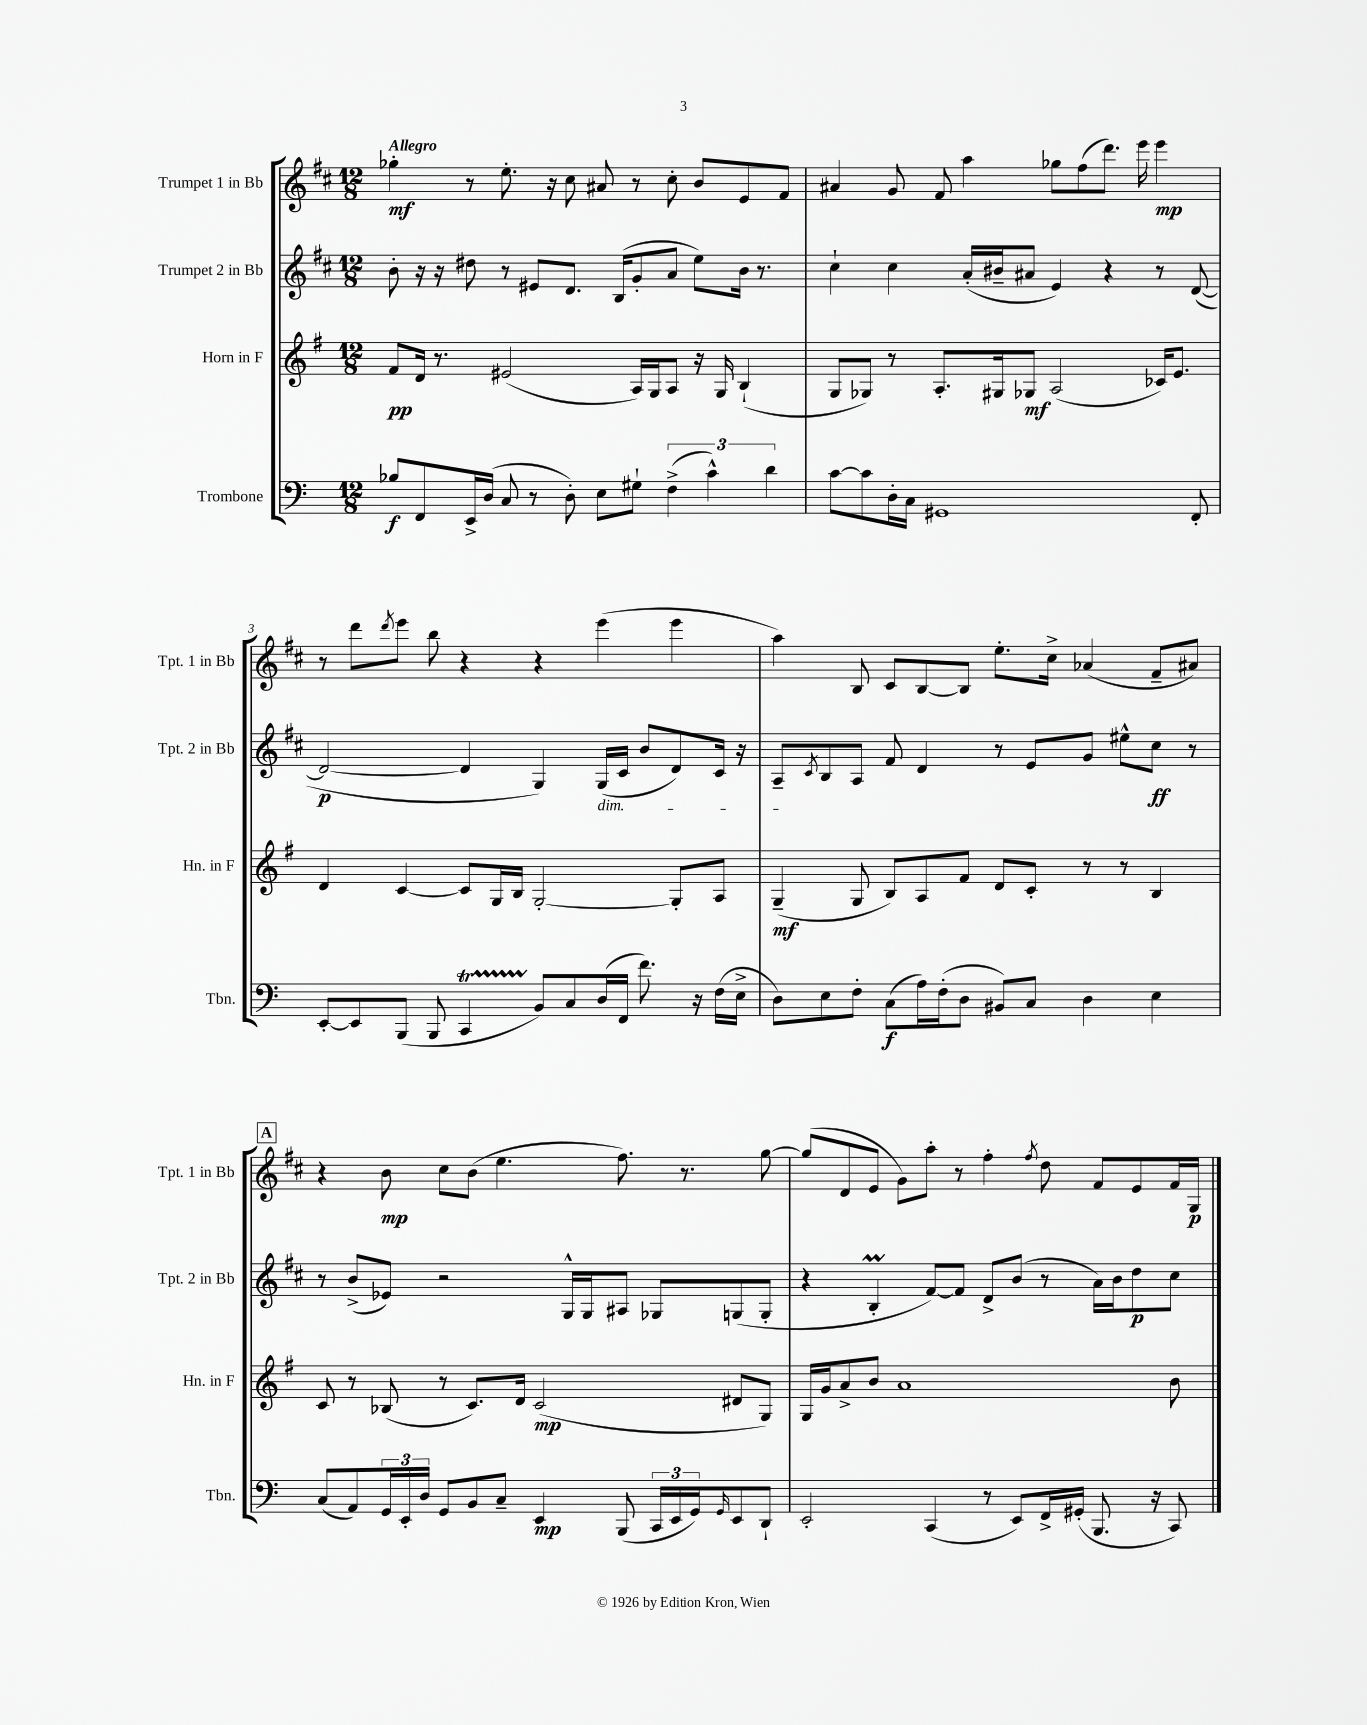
<<
\new StaffGroup <<
\new Staff = "s0" \with { instrumentName = "Trumpet 1 in Bb" shortInstrumentName = "Tpt. 1 in Bb" } {
    \clef treble \key d \major \numericTimeSignature \time 12/8 \tempo "Allegro"
    ges''4-.\mf r8 e''8.-. r16 cis''8 ais'8 r8 cis''8-. b'8 e'8 fis'8 |
    ais'4 g'8 fis'8 a''4 ges''8 fis''8( d'''8.) e'''16 e'''4\mp |
    r8 d'''8 \acciaccatura { d'''8 } e'''8 b''8 r4 r4 e'''4( e'''4 |
    a''4) b8 cis'8 b8~ b8 e''8.-. cis''16-> aes'4( fis'8-- ais'8) |
    \mark \markup { \box "A" } r4 b'8\mp cis''8 b'8( e''4. fis''8.) r8. g''8~ |
    g''8( d'8 e'8 g'8) a''8-. r8 fis''4-. \acciaccatura { fis''8 } d''8 fis'8 e'8 fis'16 g16\p \bar "|." |
}
\new Staff = "s1" \with { instrumentName = "Trumpet 2 in Bb" shortInstrumentName = "Tpt. 2 in Bb" } {
    \clef treble \key d \major \numericTimeSignature \time 12/8
    b'8-. r16 r16 dis''8 r8 eis'8 d'8. b16( g'8-. a'8 e''8) b'16 r8. |
    cis''4-! cis''4 a'16-.( bis'16-- ais'8 e'4) r4 r8 d'8~( |
    d'2~\p d'4 g4) g16\dim( cis'16 b'8 d'8) cis'16 r16 |
    a8--\! \acciaccatura { cis'8 } b8 a8 fis'8 d'4 r8 e'8 g'8 eis''8-^ cis''8\ff r8 |
    \mark \markup { \box "A" } r8 b'8->( ees'8) r2 g16-^ g16 ais8 ges8 g8( g8-. |
    r4 b4-.\prall fis'8~) fis'8 d'8-> b'8( r8 a'16) b'16 d''8\p cis''8 \bar "|." |
}
\new Staff = "s2" \with { instrumentName = "Horn in F" shortInstrumentName = "Hn. in F" } {
    \clef treble \key g \major \numericTimeSignature \time 12/8
    fis'8\pp d'16 r8. eis'2( a16) g16 a8 r16 g16 b4-!( |
    g8 ges8) r8 a8.-. gis16 ges8\mf a2( ces'16) e'8. |
    d'4 c'4~ c'8 g16 b16 g2~-. g8-. a8 |
    g4--\mf( g8 b8) a8 fis'8 d'8 c'8-. r8 r8 b4 |
    \mark \markup { \box "A" } c'8 r8 bes8( r8 c'8.) d'16 c'2\mp( dis'8 g8) |
    g16 g'16 a'8-> b'8 a'1 b'8 \bar "|." |
}
\new Staff = "s3" \with { instrumentName = "Trombone" shortInstrumentName = "Tbn." } {
    \clef bass \key c \major \numericTimeSignature \time 12/8
    bes8\f f,8 e,16-> d16( c8 r8 d8-.) e8 gis8-! \tuplet 3/2 { f4->( c'4-^) d'4 } |
    c'8~ c'8 d16-. c16 gis,1 f,8-. |
    e,8~-. e,8 b,,8( b,,8 c,4\startTrillSpan b,8\stopTrillSpan) c8 d16( f,16 f'8.) r16 f16( e16-> |
    d8) e8 f8-. c8\f( a16) f16-.( d8 bis,8) c8 d4 e4 |
    \mark \markup { \box "A" } c8( a,8) \tuplet 3/2 { g,16 e,16-. d16 } g,8 b,8 c8-- e,4\mp b,,8( \tuplet 3/2 { c,16 e,16 g,16) } \grace { g,16 } e,8 d,8-! |
    e,2-. c,4( r8 e,8) f,16-> gis,16-.( b,,8. r16 c,8) \bar "|." |
}
>>
>>
